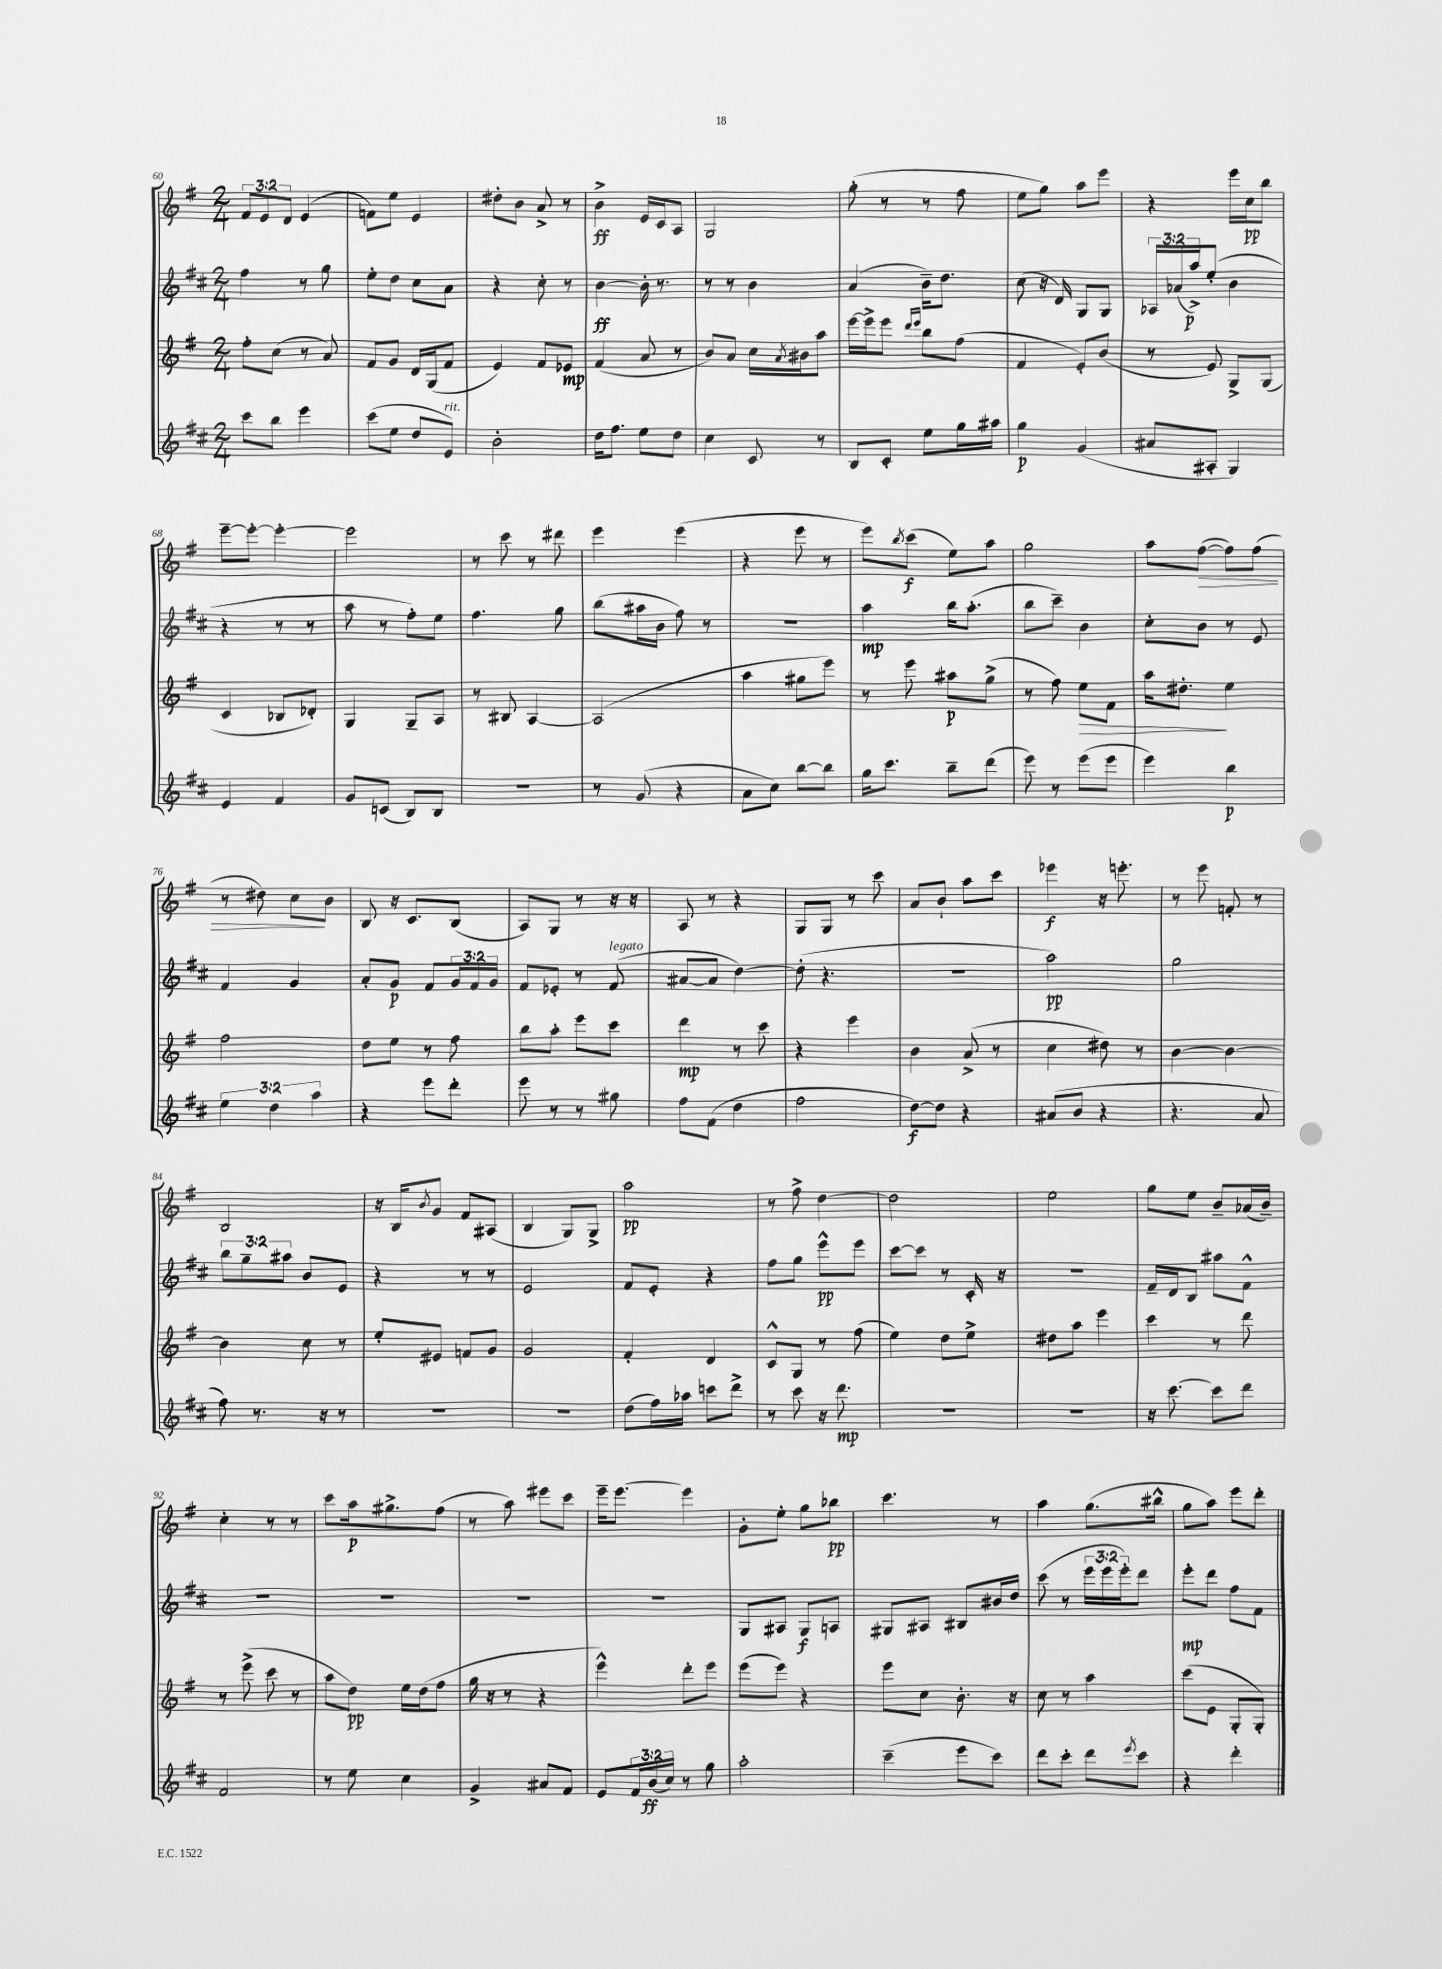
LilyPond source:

<<
\new StaffGroup <<
\new Staff = "s0" {
    \clef treble \key g \major \numericTimeSignature \time 2/4 \override Staff.TupletNumber.text = #tuplet-number::calc-fraction-text
    \tuplet 3/2 { fis'8 e'8 d'8 } e'4( |
    f'8) e''8 e'4 |
    dis''8-. b'8 a'8-> r8 |
    b'4->\ff e'16 c'16 a8 |
    g2 |
    g''8-.( r8 r8 fis''8 |
    e''8 g''8) a''8 e'''8 |
    r4 e'''16 c''16\pp b''8 |
    e'''8~-- e'''8~-. e'''4~-. |
    e'''2 |
    r8 c'''8 r8 dis'''8 |
    e'''4 e'''4( |
    r4 e'''8 r8 |
    e'''8) \acciaccatura { b''8 } c'''8\f( e''8) a''8 |
    g''2 |
    a''8 fis''8~\>( fis''8) fis''8( |
    r8 dis''8) c''8\! b'8 |
    b8 r16 c'8. b8( |
    a8) g8 r8 r16 r16 |
    a8 r8 r4 |
    g8 g8 r8 c'''8 |
    a'8 b'8-! a''8 c'''8 |
    ees'''4\f r16 e'''8.-. |
    r8 e'''8 f'8-. r8 |
    b2 |
    r16 b16 \acciaccatura { b'8 } g'8 fis'8 ais8( |
    b4 g8) g8-> |
    a''2\pp |
    r8 fis''8-> d''4~ |
    d''2 |
    e''2 |
    g''8 e''8 b'8-- aes'16( b'16--) |
    c''4-. r8 r8 |
    c'''8 a''16\p gis''8.-> fis''8( |
    r8 a''8) eis'''8 c'''8 |
    e'''16-- e'''8.~ e'''4 |
    g'8-. e''8-. g''8 bes''8\pp |
    c'''4. r8 |
    a''4 g''8.( bis''16-^ |
    g''8 a''8) e'''8 d'''8-. \bar "|." |
}
\new Staff = "s1" {
    \clef treble \key d \major \numericTimeSignature \time 2/4 \override Staff.TupletNumber.text = #tuplet-number::calc-fraction-text
    fis''4 r8 g''8 |
    e''8-. d''8 cis''8 a'8 |
    r4 cis''8-. r8 |
    b'4~\ff b'16-. r8. |
    r8 r8 b'4 |
    a'4( b'16--) d''8. |
    cis''8( r16 d'16) g8 g8 |
    \tuplet 3/2 { aes16 aes'16( a''16->\p) } e''8-.( b'4 |
    r4 r8 r8 |
    a''8 r8 fis''8-.) e''8 |
    fis''4. g''8 |
    b''8( ais''16 b'16 fis''8) r8 |
    R2 |
    a''4\mp b''16 a''8.-.( |
    b''8 cis'''8--) b'4 |
    cis''8-. b'8 r8 e'8 |
    fis'4 g'4 |
    a'8-. g'8\p fis'8 \tuplet 3/2 { g'16 fis'16 g'16 } |
    fis'8 ees'8-. r8 fis'8^\markup { \italic "legato" }( |
    ais'8~ ais'8 d''4~) |
    d''8-.( r4. |
    R2 |
    a''2\pp) |
    g''2 |
    \tuplet 3/2 { b''8 g''8-- ais''8 } b'8 e'8 |
    r4 r8 r8 |
    e'2 |
    fis'8 e'8-. r4 |
    fis''8 g''8 e'''8-^\pp e'''8 |
    cis'''8~ cis'''8 r8 cis'16-. r16 |
    R2 |
    fis'16-- d'16 b8 ais''8 fis'8-^ |
    R2 |
    R2 |
    R2 |
    R2 |
    g8 ais8 g8\f a8 |
    gis8 ais8 bis8 bis'16 d''16 |
    cis'''8( r8 \tuplet 3/2 { e'''16 e'''16 e'''16-.) } d'''8 |
    e'''8-.\mp d'''8 fis''8 fis'8 \bar "|." |
}
\new Staff = "s2" {
    \clef treble \key g \major \numericTimeSignature \time 2/4
    fis''8-. c''8( r8 a'8) |
    fis'8 g'8 d'16 g16( fis'8 |
    e'4) fis'8 ees'8\mp |
    fis'4( a'8 r8 |
    b'8) a'8 c''16 \acciaccatura { a'8 } bis'16 a''8 |
    e'''16~ e'''16-> e'''8 \grace { d'''16 e'''16 } b''8 fis''8( |
    fis'4 e'8-.) b'8( |
    r8 e'8) g8-> g8( |
    c'4 bes8 des'8-.) |
    g4 g8-- a8 |
    r8 bis8 a4~ |
    a2( |
    a''4 gis''8 e'''8) |
    r8 e'''8 ais''8\p g''8->( |
    r8 fis''8) e''8\> fis'8 |
    a''16 dis''8.-.\! e''4 |
    fis''2 |
    d''8 e''8 r8 fis''8 |
    b''8 a''8-. e'''8 c'''8 |
    d'''4\mp r8 c'''8 |
    r4 e'''4 |
    b'4 a'8->( r8 |
    c''4 dis''8) r8 |
    b'4~ b'4~ |
    b'4 c''8 r8 |
    e''8-. eis'8 f'8 g'8 |
    g'2 |
    fis'4-. d'4 |
    c'8-^ g8 r8 fis''8( |
    e''4) d''8 e''8-> |
    dis''8 a''8 e'''4 |
    c'''4 r8 d'''8 |
    r8 e'''8->( c'''8 r8 |
    a''8 d''8\pp) e''16 d''16( fis''8 |
    g''16 r16 r8 r4 |
    e'''4-^) d'''8-. e'''8 |
    e'''8( e'''8) r4 |
    e'''8 c''8 b'8.-. r16 |
    c''8 r8 a''4 |
    c'''8( e'8 g8-. g8-.) \bar "|." |
}
\new Staff = "s3" {
    \clef treble \key d \major \numericTimeSignature \time 2/4 \override Staff.TupletNumber.text = #tuplet-number::calc-fraction-text
    cis'''8 b''8 e'''4 |
    cis'''8( e''8 d''8 e'8^\markup { \italic "rit." }) |
    b'2-. |
    d''16 fis''8. e''8 d''8 |
    cis''4 cis'8 r8 |
    b8 cis'8-. e''8 g''16 ais''16 |
    g''4\p g'4( |
    ais'8 ais8-. g4) |
    e'4 fis'4 |
    g'8 c'8( b8) b8 |
    R2 |
    r8 g'8( r4 |
    a'8 cis''8) b''8~ b''8 |
    g''16 cis'''8. b''8-- d'''8( |
    e'''8) r8 e'''8( e'''8 |
    e'''4) b''4\p |
    \tuplet 3/2 { e''4 d''4 a''4 } |
    r4 e'''8 d'''8-. |
    e'''8 r8 r8 gis''8 |
    fis''8 fis'8( d''4 |
    fis''2 |
    d''8~\f) d''8 r4 |
    ais'8( b'8 r4 |
    r4. a'8 |
    fis''8) r8. r16 r8 |
    R2 |
    R2 |
    d''8( fis''16) aes''16 c'''8 d'''8-> |
    r8 cis'''8 r16 d'''8.\mp |
    r2 |
    R2 |
    r16 cis'''8.~ cis'''8 d'''8 |
    fis'2 |
    r8 e''8 cis''4 |
    g'4-> ais'8 fis'8 |
    e'8 \tuplet 3/2 { fis'16 b'16\ff( cis''16) } r8 g''8 |
    a''2-. |
    cis'''4--( e'''8 cis'''8) |
    d'''8 cis'''8-. d'''8 \acciaccatura { e'''8 } cis'''8 |
    r4 d'''4-. \bar "|." |
}
>>
>>
\layout { \context { \Score currentBarNumber = #60 } }
